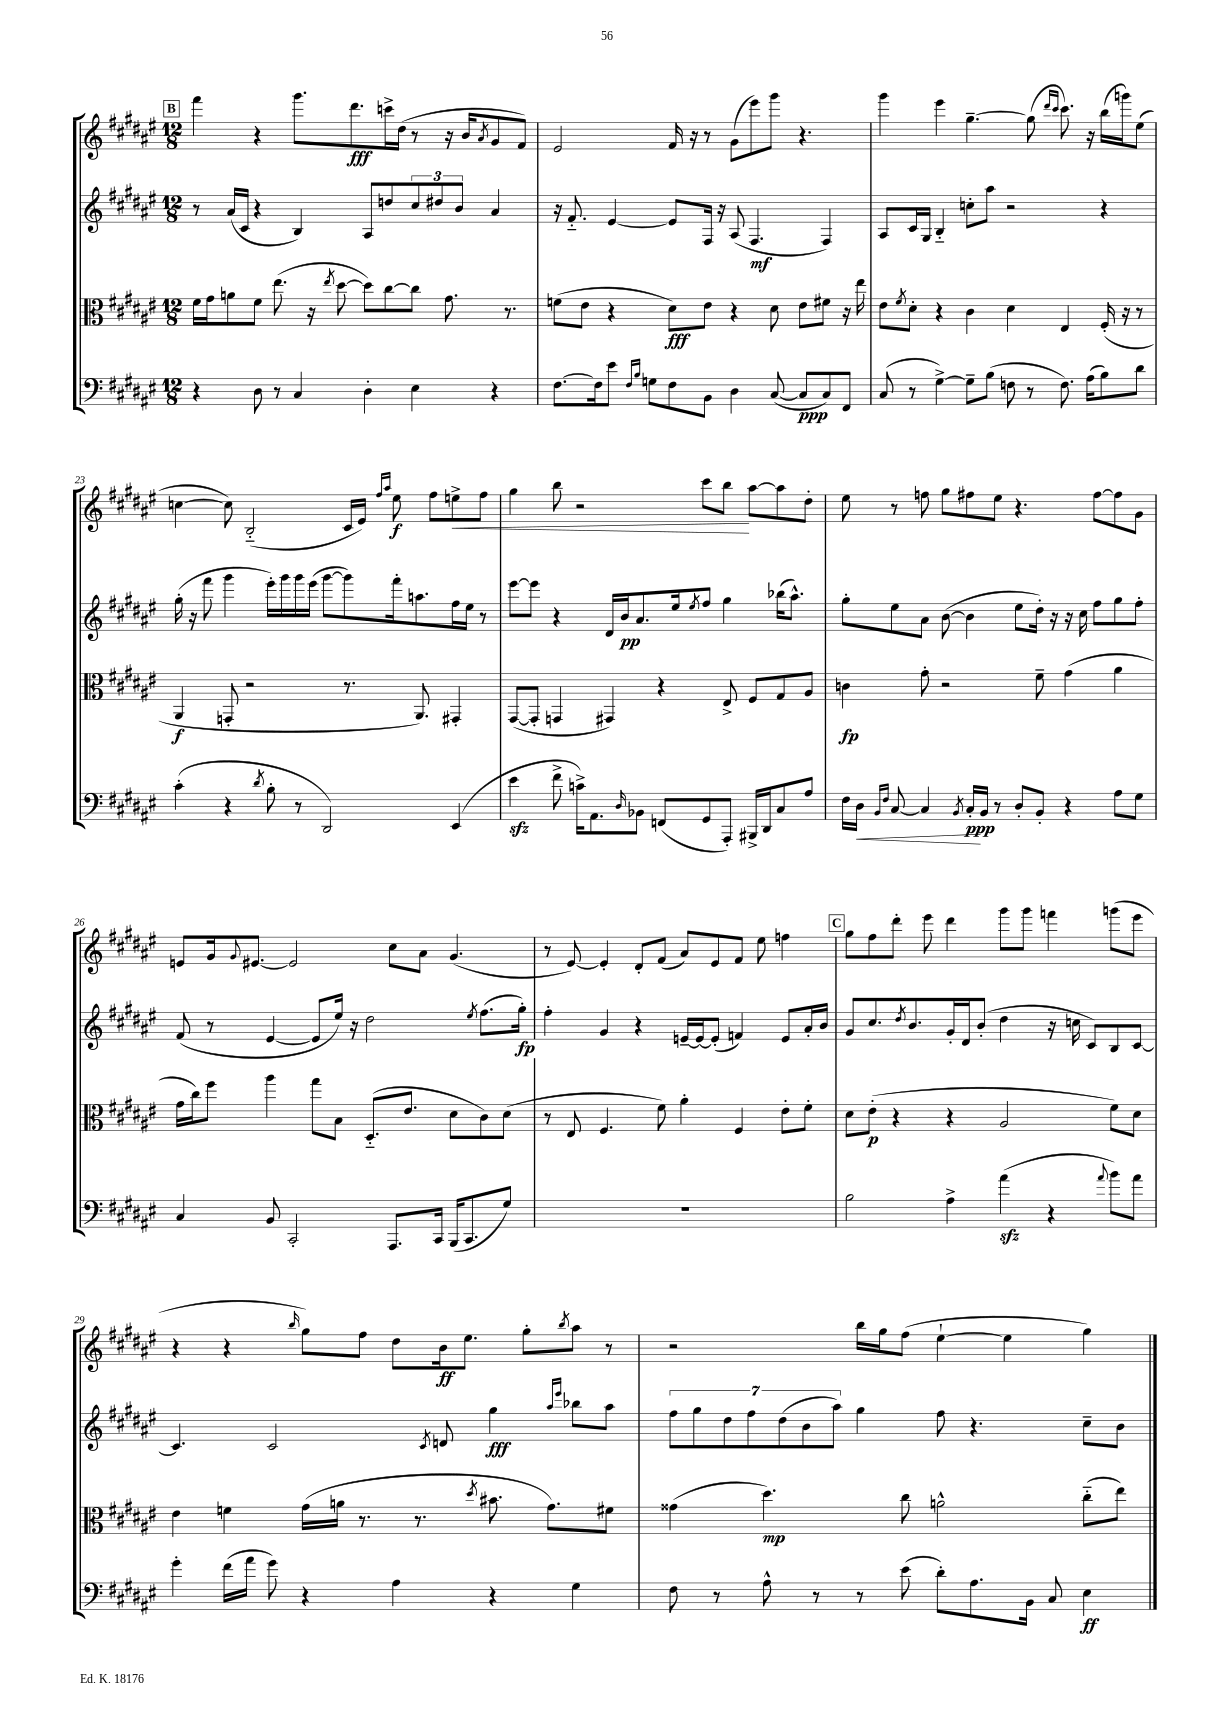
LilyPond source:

<<
\new StaffGroup <<
\new Staff = "s0" {
    \clef treble \key fis \major \numericTimeSignature \time 12/8
    \mark \markup { \box "B" } fis'''4 r4 gis'''8. dis'''8.\fff c'''16-> dis''16( r8 r16 b'16 \acciaccatura { ais'8 } gis'8 fis'8) |
    eis'2 fis'16 r16 r8 gis'8( eis'''8) gis'''8 r4. |
    gis'''4 eis'''4 gis''4.~-- gis''8( \grace { dis'''16 cis'''16 } cis'''8.) r16 b''16( g'''16) eis''8( |
    c''4~ c''8) b2-_( cis'16 eis'16) \grace { fis''16 ais''16 } eis''8\f fis''8 e''8->\< fis''8 |
    gis''4 b''8 r2 cis'''8 b''8\! ais''8~ ais''8 dis''8-. |
    eis''8 r8 f''8 gis''8 fis''8 eis''8 r4. fis''8~ fis''8 gis'8 |
    e'8 gis'16 \appoggiatura { gis'8 } eis'8.~ eis'2 cis''8 ais'8 gis'4.( |
    r8 eis'8~) eis'4-. dis'8-. fis'8( ais'8) eis'8 fis'8 eis''8 f''4 |
    \mark \markup { \box "C" } gis''8 fis''8 dis'''8-. eis'''8 dis'''4 gis'''8 gis'''8 f'''4 g'''8( eis'''8 |
    r4 r4 \grace { b''16 } gis''8) fis''8 dis''8 b'16\ff eis''8. gis''8-. \acciaccatura { b''8 } ais''8 r8 |
    r2 b''16 gis''16 fis''8( eis''4~-! eis''4 gis''4) \bar "|." |
}
\new Staff = "s1" {
    \clef treble \key fis \major \numericTimeSignature \time 12/8
    \mark \markup { \box "B" } r8 ais'16( cis'16 r4 b4) ais8 d''8 \tuplet 3/2 { cis''8 dis''8 b'8 } ais'4 |
    r16 fis'8.-_ eis'4~ eis'8 fis16 r16 ais8( fis4.\mf fis4) |
    ais8 cis'16 gis16 b4-_ c''8-. ais''8 r2 r4 |
    gis''16-.( r16 fis'''8 gis'''4 eis'''16-.) gis'''16 gis'''16 eis'''16( gis'''8~ gis'''8) fis'''16-. a''8. fis''16 eis''16 r8 |
    eis'''8~ eis'''8 r4 dis'16 b'16\pp ais'8. eis''16 \acciaccatura { eis''8 } fis''8 gis''4 bes''16( ais''8.-^) |
    gis''8-. eis''8 ais'8 b'8~( b'4 eis''8 dis''16-.) r16 r16 cis''16 fis''8 gis''8 fis''8-. |
    fis'8( r8 eis'4~ eis'8 eis''16) r16 dis''2 \acciaccatura { eis''8 } fis''8.( gis''16-.\fp) |
    fis''4-. gis'4 r4 e'16~-- e'16~ e'8-.( f'4) e'8 ais'16-. b'16 |
    \mark \markup { \box "C" } gis'8 cis''8. \acciaccatura { dis''8 } b'8. gis'16-. dis'16 b'8-.( dis''4 r16 c''16 cis'8) b8 cis'8~ |
    cis'4. cis'2 \acciaccatura { cis'8 } d'8 gis''4\fff \grace { ais''16 eis'''16 } bes''8 ais''8 |
    \tuplet 7/4 { fis''8 gis''8 dis''8 fis''8 dis''8( b'8 ais''8) } gis''4 fis''8 r4. cis''8-- b'8 \bar "|." |
}
\new Staff = "s2" {
    \clef alto \key fis \major \numericTimeSignature \time 12/8
    \mark \markup { \box "B" } fis'16 gis'16 a'8 fis'8 eis''8.( r16 \acciaccatura { eis''8 } dis''8~ dis''8) cis''8~ cis''8 gis'8. r8. |
    f'8( eis'8 r4 dis'8\fff) eis'8 r4 dis'8 eis'8 fis'8 r16 eis''16 |
    eis'8 \acciaccatura { fis'8 } dis'8-. r4 cis'4 dis'4 eis4 fis16-.( r16 r8 |
    ais,4\f g,8-. r2 r8. ais,8.) gis,4-. |
    gis,8~( gis,8-. g,4 gis,4) r4 eis8-> fis8 gis8 ais8 |
    c'4\fp gis'8-. r2 fis'8-- gis'4( ais'4 |
    gis'16 cis''16) fis''8 ais''4 gis''8 b8 dis8.-_( eis'8. dis'8 cis'8) dis'8( |
    r8 eis8 fis4. fis'8) ais'4-. fis4 eis'8-. fis'8-. |
    \mark \markup { \box "C" } dis'8 eis'8-.\p( r4 r4 ais2 fis'8) dis'8 |
    eis'4 f'4 gis'16( a'16 r8. r8. \acciaccatura { dis''8 } bis'8. gis'8.) fis'8 |
    gisis'4( dis''4.\mp) cis''8 a'2-^ cis''8-_( eis''8) \bar "|." |
}
\new Staff = "s3" {
    \clef bass \key fis \major \numericTimeSignature \time 12/8
    \mark \markup { \box "B" } r4 dis8 r8 cis4 dis4-. eis4 r4 |
    fis8.~ fis16 eis'8 \grace { fis16 b16 } g8 fis8 b,8 dis4 cis8~( cis8\ppp cis8) fis,8 |
    cis8( r8 gis4~->) gis8-- b8( f8 r8 f8.) ais16( b8) dis'8 |
    cis'4-.( r4 \acciaccatura { dis'8 } b8-. r8 dis,2) eis,4( |
    eis'4\sfz fis'8-> c'16->) ais,8. \grace { dis16 } bes,8 f,8( gis,8 ais,,8-.) bis,,16-> dis,16 cis8 ais8 |
    fis16 dis16\< \grace { b,16 fis16 } cis8~ cis4 \acciaccatura { b,8 } cis16-.\ppp\! b,16 r8 dis8-. b,8-. r4 ais8 gis8 |
    cis4 b,8 cis,2-. ais,,8. cis,16 b,,16( cis,8. gis8) |
    R1. |
    \mark \markup { \box "C" } b2 ais4-> ais'4\sfz( r4 \appoggiatura { ais'8 } b'8) ais'8 |
    gis'4-. fis'16( ais'16 gis'8) r4 ais4 r4 gis4 |
    fis8 r8 ais8-^ r8 r8 eis'8( dis'8-.) ais8. b,16 cis8 eis4\ff \bar "|." |
}
>>
>>
\layout { \context { \Score currentBarNumber = #20 } }
